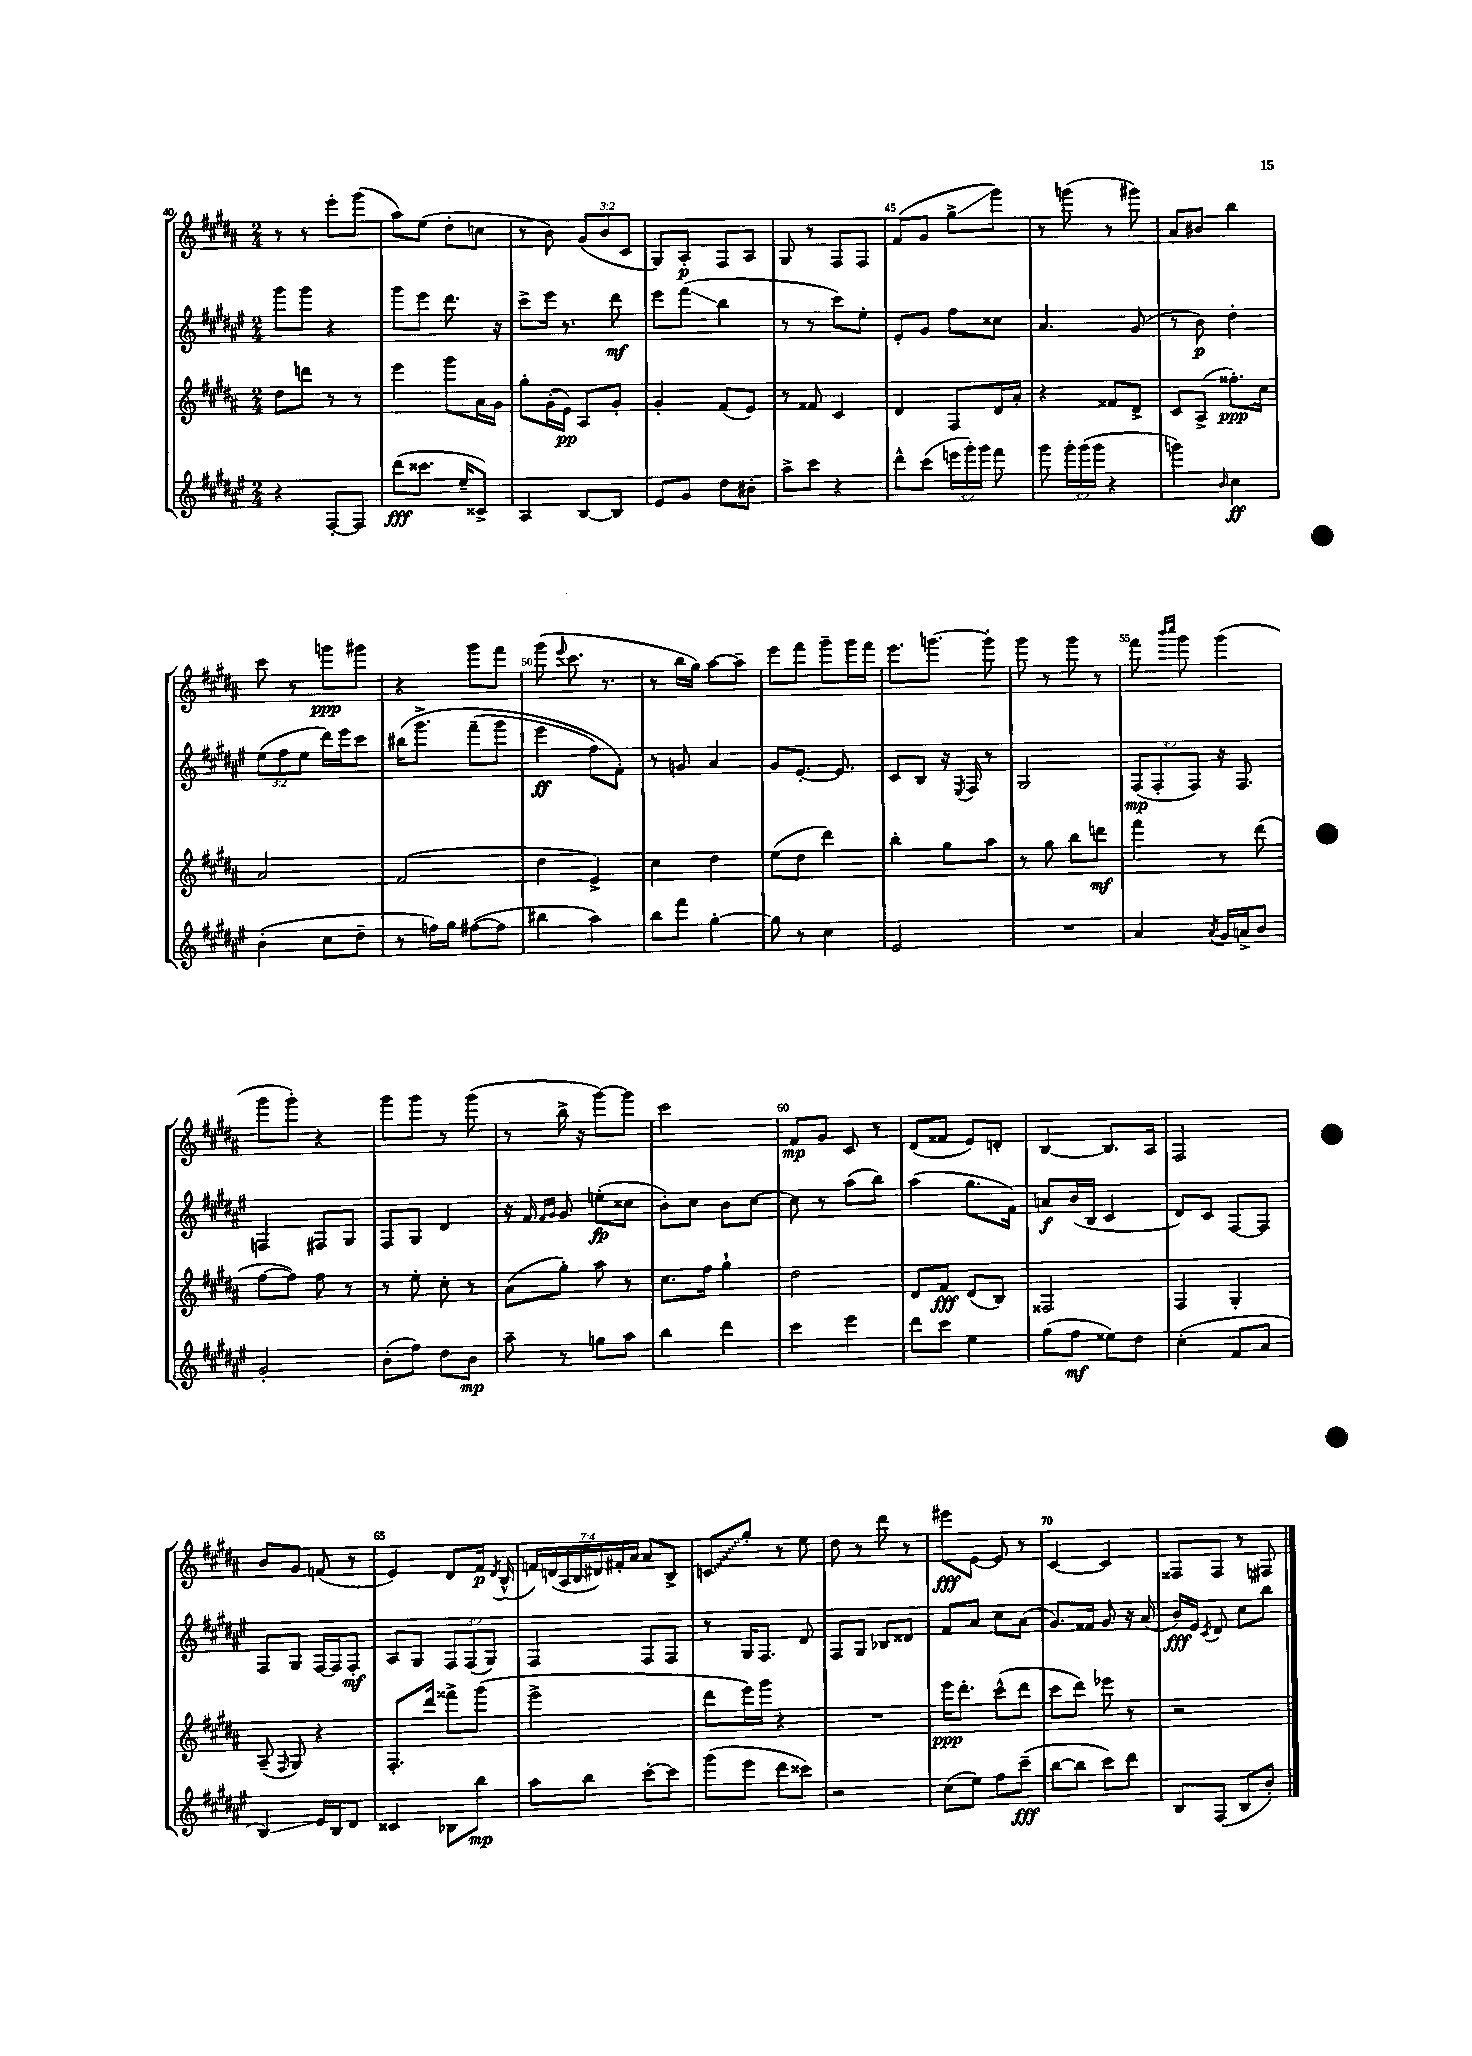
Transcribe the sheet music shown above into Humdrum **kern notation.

**kern	**kern	**kern	**kern
*staff4	*staff3	*staff2	*staff1
*clefG2	*clefG2	*clefG2	*clefG2
*k[f#c#g#d#a#e#]	*k[f#c#g#d#a#]	*k[f#c#g#d#a#e#]	*k[f#c#g#d#a#]
*M2/4	*M2/4	*M2/4	*M2/4
4r	8dd#\L	8ggg#\L	8r
.	8ddd\J	8ggg#\J	8r
[8F#'/L	8r	4r	8eee'\L
8F#/]J	8r	.	(8ggg#\J
=	=	=	=
(8ddd#\L	4eee\	8ggg#\L	8aa#\L)
8.ccc##\J	.	8eee#\J	(8ee\J
.	8ggg#\L	8.ddd#\	8dd#'\L
16ee#~/LK	.	.	.
8c##^/J)	16a#\L	.	8cc\J
.	16g#\JJ	16r	.
=	=	=	=
4A#/	8gg#'\L	8ccc#^\L	8r
.	(16g#'\L	16eee#\Jk	8b\)
.	16e\JJ)	8.r	.
[8B/L	8A#/L	.	(12g#/L
.	.	.	12b/
8B/]J	8g#'/J	8ddd#\	.
.	.	.	12c#/J
=	=	=	=
8e#/L	4g#'/	8eee#\L	8G#/L)
8g#/J	.	(8fff#\J	8A#'/J
8dd#\L	(8f#/L	4bb\	8F#/L
8b#'\J	8e/J)	.	8A#/J
=	=	=	=
8aa#^\L	8r	8r	8G#/
8ccc#\J	8f##/	8r	8r
4r	4c#/	8ccc#\L)	8F#/L
.	.	8ee#'\J	8F#/J
=	=	=	=
8ddd#^^\L	4d#/	8e#'/L	(8f#/L
(8ccc#\J	.	8g#/J	8g#/J
24eee\LL	8F#/L	8ff#\L	8gg#^\L
24ggg#'\)	.	.	.
24ggg#\JJ	.	.	.
8fff#\	16d#/L	8cc##\J	8ggg#\J)
.	16a#'/JJ	.	.
=	=	=	=
8ggg#\	4r	4.a#/	8r
24ggg#'\LL	.	.	(8ggg\
(24ggg#\	.	.	.
24ggg#\JJ	.	.	.
4r	8f##/L	.	8r
.	8d#^/J	(8g#/	8ggg#\)
=	=	=	=
4ggg\)	8c#/L	8r	8a#/L
.	(8A#^/J	8b\)	8b#/J
16qqb/	.	.	.
4cc#\	8.ff##'\L)	4dd#'\	4bb\
.	16cc#\Jk	.	.
=	=	=	=
(4b'\	2a#/	(12ee#\L	8ccc#\
.	.	12ff#\	.
.	.	.	8r
.	.	12ee#\J	.
8cc#\L	.	16ddd#\LL)	8ggg\L
.	.	16eee#\J	.
8dd#~\J	.	8ccc#\J	8ggg#\J
=	=	=	=
8r	(2f#/	&(16bb#\LK	4r
.	.	8.ggg#^\J	.
16ff\LL)	.	.	.
16gg#\JJ	.	.	.
([8ff#\L	.	(8fff#~\L	8ggg#\L
8ff#\]J	.	8ggg#\J	8fff#\J
=	=	=	=
4bb#\	4dd#\	4eee#\	(8ggg#\
.	.	.	8qqeee/
.	.	.	8.ccc#\
4aa#\)	4e^/)	8ff#\L)	.
.	.	.	8.r
.	.	8f#'\J&)	.
=	=	=	=
8bb\L	4cc#\	8r	8r
8fff#\J	.	8g/	16bb\LL
.	.	.	16gg#\JJ)
[4gg#'\	4dd#\	4a#/	[8aa#\L
.	.	.	8aa#~\]J
=	=	=	=
8gg#\]	(8ee\L	8g#/L	8eee\L
8r	8dd#\J	[8.e#'/J	8fff#\J
4cc#\	4ddd#\)	.	8ggg#~\L
.	.	8.e#/]	.
.	.	.	16ggg#\L
.	.	.	16fff#\JJ
=	=	=	=
2e#/	4bb'\	8c#/L	8.eee\L
.	.	8B/J	.
.	.	.	[8.ggg\J
.	8gg#\L	16r	.
.	.	8qE#/	.
.	.	16F#/	.
.	8aa#\J	8r	8ggg'\]
=	=	=	=
2r	8r	2G#/	8ggg#\
.	8gg#\	.	8r
.	8bb\L	.	8ggg#\
.	8ddd\J	.	8r
=	=	=	=
4a#/	4fff#\	(12F#/L	8fff#\
.	.	12F#'/	.
.	.	.	16qqbbb/LL
.	.	.	16qqcccc#/JJ
.	.	.	8ggg#\
.	.	12F#/J)	.
8qa#/	.	.	.
16g#/LL	8r	16r	(4ggg#\
16a^/J	.	8.F#/	.
8b/J	(8ddd#\	.	.
=	=	=	=
2g#'/	[8ff#\L	4F/	8ggg#\L
.	8ff#\]J)	.	8ggg#'\J)
.	8ff#\	8F#/L	4r
.	8r	8G#/J	.
=	=	=	=
(8b'\L	8r	8F#/L	8ggg#\L
8ff#\J)	8ee'\	8G#/J	8ggg#\J
8dd#\L	8cc#'\	4d#/	8r
8b\J	8r	.	(8ggg#\
=	=	=	=
8aa#~\	(8a#\L	16r	8r
.	.	16f#/	.
.	.	16qqf#/LL	.
.	.	16qqg#/JJ	.
8r	8gg#'\J)	8g#/	16bb^\
.	.	.	16r
8gg\L	8aa#\	(8ee'\L	[8ggg#\L)
8aa#\J	8r	8cc##\J	8ggg#\]J
=	=	=	=
4bb\	8.cc#\L	8b'\L)	2ccc#\
.	.	8cc#\J	.
.	16ff#\Jk	.	.
4ddd#\	4gg#`\	8b\L	.
.	.	[8cc#\J	.
=	=	=	=
4ccc#\	2dd#\	8cc#\]	8f#/L
.	.	8r	8g#/J
4eee#\	.	(8aa#\L	8c#/
.	.	8bb\J)	8r
=	=	=	=
8ddd#\L	8d#/L	(4aa#\	(8d#/L
8ccc#\J	8f#/J	.	8f##/J
4ee#\	(8d#/L	8.gg#\L	8e/L)
.	8B/J)	.	8d'/J
.	.	16f#\Jk)	.
=	=	=	=
(8gg#\L	2F##/	8a/L	[4B/
8ff#\J	.	(16b/L	.
.	.	16B/JJ	.
8ee##\L)	.	4c#/	8.B/]L
8dd#\J	.	.	.
.	.	.	16A#/Jk
=	=	=	=
(4cc#'\	4F#/	8d#/L)	2F#/
.	.	8c#/J	.
8f#/L	4G#'/	[8F#/L	.
8a#/J	.	8F#/]J	.
=	=	=	=
4B/)	(8A#~/	8F#/L	8b/L
.	16qqF#/	.	.
.	8G#/)	8G#/J	8g#/J
16e#/LL	4r	[16F#/LL	(8f/
16B/J	.	16F#/]J	.
8d#/J	.	8F#'/J	8r
=	=	=	=
4c##/	8.F#'/L	8A#/L	4e/)
.	.	8G#/J	.
.	16ddd#/Jk	.	.
8B-\L	8fff##^\L	12F#/L	8d#/L
.	.	(12F#/	.
8bb\J	(8ggg#\J	.	16f#/Jk
.	.	12G#/J)	.
.	.	.	8qd#/
.	.	.	(16B^^/
=	=	=	=
8aa#\L	2eee^\	4F#/	28f/LL)
.	.	.	(28d/
.	.	.	28A#/
.	.	.	28B/
8bb\J	.	.	.
.	.	.	28d#/)
.	.	.	28f#'/
.	.	.	28a#/JJ
[8ccc#'\L	.	8F#/L	8a#/L
8ccc#\]J	.	8F#/J	8B^/J
=	=	=	=
(8ggg#\L	8ddd#\L	8r	8c/L
8eee#\J	16eee\L)	16G#/LK	8gg#'/J
.	16ggg#\JJ	8.F#/J	.
8ddd#\L	4r	.	8r
8ccc##\J)	.	8d#/	8ee\
=	=	=	=
2r	2r	8F#/L	8dd#\
.	.	8G#/J	8r
.	.	8B-/L	8ddd#\
.	.	8d##/J	8r
=	=	=	=
(8cc#\L	16eee\LK	8f#/L	8eee#\L
.	8.ddd#'\J	.	.
8ee#\J)	.	8a#/J	[8e\J
8ff#\L	(8ccc#^^\L	8cc#\L	8e/]
(8ccc#~\J	8ddd#\J	(8a#\J	8r
=	=	=	=
[8bb\L	8ccc#\L	8.g#/L)	[4c#/
8bb\]J	8ddd#\J)	.	.
.	.	16f##/Jk	.
8ccc#\L)	8eee-\	8g#/	4c#/]
8ddd#\J	8r	16r	.
.	.	(16a#/	.
=	=	=	=
8B/L	2r	16b/LL)	8F##/L
.	.	16e#/JJ	.
.	.	8qc#/	.
(8F#/J	.	8d#/	8F##/J
8B/L	.	8cc#\L	8r
8b'/J)	.	8bb\J	8F#/
==	==	==	==
*-	*-	*-	*-
